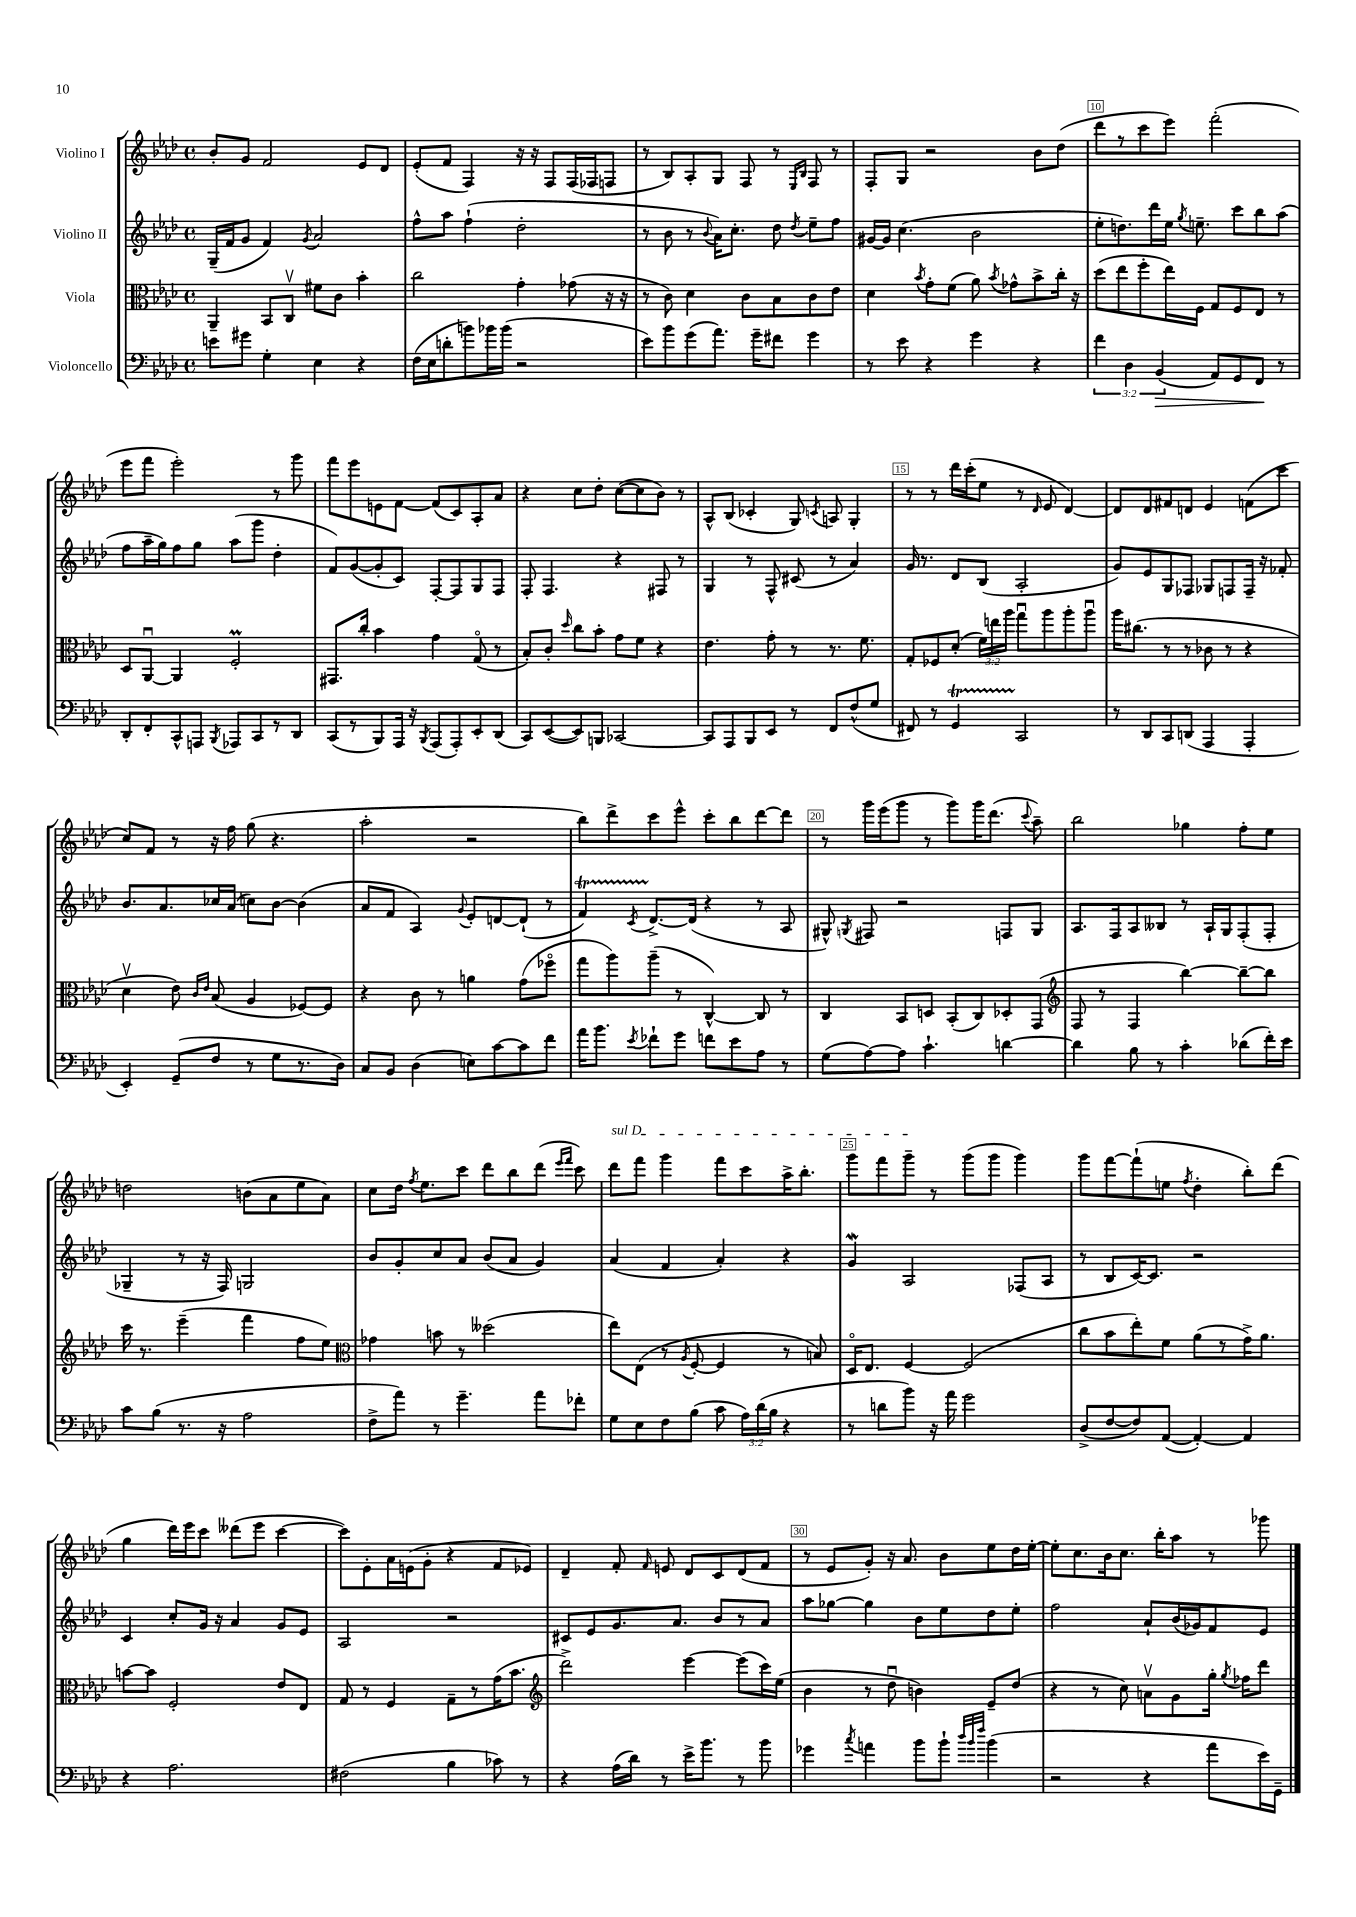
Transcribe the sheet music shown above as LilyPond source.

<<
\new StaffGroup <<
\new Staff = "s0" \with { instrumentName = "Violino I" } {
    \clef treble \key aes \major \defaultTimeSignature \time 4/4
    \autoBeamOff bes'8[-. g'8] f'2 ees'8[ des'8] |
    ees'8[-.( f'8] f4) r16 r16 f8[ f16( fes16 f8] |
    r8 bes8[) aes8-. g8] f8 r8 \grace { ees16[ bes16] } f8 r8 |
    f8[-. g8] r2 bes'8[ des''8]( |
    des'''8[ r8 c'''8 ees'''8]) f'''2-.( |
    ees'''8[ f'''8] ees'''2-.) r8 g'''8 |
    f'''8[ ees'''8 e'8 f'8]~ f'8[( c'8) aes8-. aes'8] |
    r4 c''8[ des''8]-. c''8[~( c''8 bes'8]) r8 |
    aes8[-^ bes8]( ces'4-. g8) \acciaccatura { c'8 } a8 g4-. |
    r8 r8 des'''16[ c'''16-.( ees''8] r8 \grace { des'16 } ees'8 des'4~) |
    des'8[ des'8 fis'8 d'8] ees'4 f'8[( c'''8] |
    c''8[) f'8] r8 r16 f''16 g''8( r4. |
    aes''2-. r2 |
    bes''8[) des'''8-> c'''8 ees'''8]-^ c'''8[-. bes''8 des'''8~ des'''8] |
    r8 g'''16[ ees'''16( g'''8] r8 g'''8[) g'''16 des'''8.]( \appoggiatura { c'''8 } aes''8--) |
    bes''2 ges''4 f''8[-. ees''8] |
    d''2 b'8[( aes'8 ees''8 aes'8]) |
    c''8[ des''16] \acciaccatura { f''8 } ees''8.[ c'''8] des'''8[ bes''8 des'''8]( \grace { ees'''16[ f'''16] } c'''8) |
    \once \override TextSpanner.bound-details.left.text = \markup { \italic "sul D" } des'''8[\startTextSpan f'''8] g'''4 f'''8[ c'''8 aes''16-> bes''8.]-. |
    g'''8[ f'''8 g'''8]--\stopTextSpan r8 g'''8[( g'''8] g'''4) |
    g'''8[ f'''8~ f'''8-!( e''8] \acciaccatura { f''8 } des''4-. bes''8[-.) des'''8]( |
    g''4 des'''16[) ees'''16 c'''8] deses'''8[( ees'''8] c'''4~ |
    c'''8[) ees'8-. aes'16 e'16( g'8]-. r4 f'8[ ees'8]) |
    des'4-- f'8-. \grace { f'16 } e'8 des'8[ c'8 des'8( f'8] |
    r8 ees'8[ g'8]-.) r16 aes'8. bes'8[ ees''8 des''16 ees''16]~-. |
    ees''8[-. c''8. bes'16 c''8.] bes''16[-. aes''8] r8 ges'''8 \bar "|." |
}
\new Staff = "s1" \with { instrumentName = "Violino II" } {
    \clef treble \key aes \major \defaultTimeSignature \time 4/4
    \autoBeamOff g16[--( f'16 g'8] f'4) \acciaccatura { g'8 } aes'2 |
    f''8[-^ aes''8] f''4-!( des''2-. |
    r8 bes'8 r8 \appoggiatura { bes'8 } aes'16[) c''8.]-. des''8 \acciaccatura { des''8 } ees''8[-- f''8] |
    gis'16[~ gis'16] c''4.( bes'2 |
    ees''8[-. d''8.) des'''16 ees''16] \acciaccatura { g''8 } e''8.-- c'''8[ bes''8 aes''8]( |
    f''8[ aes''16-- g''16) f''8 g''8] aes''8[( g'''8] des''4-. |
    f'8[) g'8~( g'8-. c'8]) f8[~-. f8 g8 f8] |
    f8-. f4. r4 fis8 r8 |
    g4 r8 f8-^ cis'8( r8 aes'4) |
    g'16 r8. des'8[ bes8]( aes2-. |
    g'8[) ees'8 g8 fes8] ges8[ f8 f16]-- r16 fes'8-. |
    bes'8.[ aes'8. ces''16 aes'16]( c''8[) bes'8]~ bes'4( |
    aes'8[ f'8] aes4) \appoggiatura { g'8 } ees'8[-. d'8~ d'8]-!( r8 |
    f'4\startTrillSpan) \acciaccatura { c'8 } des'8.[~->\stopTrillSpan des'16]( r4 r8 aes8 |
    gis8-^) \acciaccatura { g8 } fis8 r2 f8[ g8] |
    aes8.[ f16 aes8 beses8] r8 aes16[-! g16 f8-.( f8]-. |
    ges4-- r8 r16 f16) g2 |
    bes'8[ g'8-. c''8 aes'8] bes'8[( aes'8] g'4) |
    aes'4( f'4 aes'4-.) r4 |
    g'4\mordent aes2 fes8[( aes8] |
    r8 bes8[ c'16~) c'8.] r2 |
    c'4 c''8[-. g'16] r16 aes'4 g'8[ ees'8] |
    aes2 r2 |
    cis'8[ ees'8 g'8. aes'8.] bes'8[ r8 aes'8] |
    aes''8[ ges''8]~ ges''4 bes'8[ ees''8 des''8 ees''8]-. |
    f''2 aes'8[-! bes'16( ges'16) f'8 ees'8] \bar "|." |
}
\new Staff = "s2" \with { instrumentName = "Viola" } {
    \clef alto \key aes \major \defaultTimeSignature \time 4/4 \override Staff.TupletNumber.text = #tuplet-number::calc-fraction-text
    \autoBeamOff aes,4-- bes,8[ c8]\upbow fis'8[ c'8] bes'4-. |
    c''2 g'4-. ges'8( r16 r16 |
    r8 c'8) des'4 c'8[ bes8 c'8 ees'8] |
    des'4 \acciaccatura { bes'8 } g'8[-. f'8]( aes'8) \acciaccatura { bes'8 } ges'8[-^ bes'8-> c''16]-. r16 |
    des''8[( ees''8 f''8-. ees''16) f16] g8[ f8 ees8] r8 |
    des8[ aes,8]~\downbow aes,4 f2-.\prall |
    gis,8.[ c''16]-. bes'4 g'4 g8\flageolet( r8 |
    bes8[-.) c'8]-. \grace { des''16 } c''8[ bes'8]-. g'8[ f'8] r4 |
    ees'4. g'8-. r8 r8. f'8. |
    g8[-. fes8 des'8]-.( \tuplet 3/2 { f'16[) e''16 aes''16] } g''8[\downbow aes''8 aes''8-. aes''8]\downbow |
    aes''16[ cis''8.]( r8 r8 ces'8 r8 r4 |
    des'4\upbow ees'8) \grace { c'16[ ees'16] } bes8( aes4 fes8[~) fes8] |
    r4 c'8 r8 a'4 g'8[( fes''8]\flageolet |
    g''8[ aes''8) aes''8]--( r8 c4~-^) c8 r8 |
    c4 bes,8[ d8] bes,8[-.( c8) des8-. g,8]( |
    \clef treble f8 r8 f4 bes''4~) bes''8[~-- bes''8] |
    c'''16 r8. ees'''4--( f'''4 f''8[ ees''8]) |
    \clef alto ges'4 b'8 r8 deses''2( |
    ees''8[) ees8]( r8 \acciaccatura { aes8 } f8~-. f4 r8 b8) |
    des16[\flageolet ees8.] f4~ f2( |
    c''8[ bes'8 ees''8-.) f'8] aes'8[( r8 g'16->) aes'8.] |
    b'8[~ b'8] f2-. ees'8[ ees8] |
    g8 r8 f4 g8[-- r8 g'16( bes'8.] |
    \clef treble des'''2->) ees'''4~ ees'''8[( c'''16) ees''16]( |
    bes'4 r8 des''8\downbow b'4) ees'8[-- des''8]( |
    r4 r8 c''8) a'8[\upbow g'8 g''16]-. \acciaccatura { g''8 } fes''16[ des'''8] \bar "|." |
}
\new Staff = "s3" \with { instrumentName = "Violoncello" } {
    \clef bass \key aes \major \defaultTimeSignature \time 4/4 \override Staff.TupletNumber.text = #tuplet-number::calc-fraction-text
    \autoBeamOff e'8[ gis'8] g4-. ees4 r4 |
    f16[( ees16 d'8-. b'8) bes'16 bes'16]( r2 |
    ees'8[) bes'8 g'8( aes'8.]) g'16[-- fis'8] g'4 |
    r8 ees'8 r4 g'4 r4 |
    \tuplet 3/2 { f'4 des4 bes,4\>( } aes,8[) g,8 f,8]\! r8 |
    des,8[-. f,8-. c,8-^ a,,8] \acciaccatura { bes,,8 } aes,,8[ c,8 r8 des,8] |
    c,8[( r8 bes,,8) aes,,16] r16 \acciaccatura { bes,,8 } aes,,8[( aes,,8-.) ees,8-. des,8]( |
    c,8[) ees,8~( ees,8) b,,8] ces,2~ |
    ces,8[ aes,,8 bes,,8 ees,8] r8 f,8[ f8-^( g8] |
    fis,8) r8 g,4\startTrillSpan c,2\stopTrillSpan |
    r8 des,8[ c,8 d,8]( aes,,4 aes,,4-. |
    ees,4-.) g,8[--( f8] r8 g8[ r8. des16]) |
    c8[ bes,8] des4( e8[) c'8~ c'8 f'8] |
    aes'16[ bes'8.] \acciaccatura { ees'8 } fes'8[-! g'8] f'8[ ees'8 aes8] r8 |
    g8[( aes8~) aes8] c'4.-! d'4~ |
    d'4 bes8 r8 c'4-. des'8[( f'16-.) ees'16] |
    c'8[ bes8]( r8. r16 aes2 |
    f8[-> aes'8]) r8 g'4.-- aes'8[ fes'8]-. |
    g8[ ees8 f8 bes8]( c'8 \tuplet 3/2 { aes16[) des'16( bes16] } r4 |
    r8 d'8[ bes'8]) r16 aes'16 g'2 |
    des8[->( f8~ f8) aes,8]~( aes,4~-.) aes,4 |
    r4 aes2. |
    fis2( bes4 ces'8) r8 |
    r4 aes16[( des'16]) r8 ees'16[-> bes'8.] r8 bes'8 |
    ges'4 \acciaccatura { c''8 } a'4 bes'8[ bes'8]-! \grace { des''32[ bes'32 f''32] } bes'4( |
    r2 r4 aes'8[ ees'16) g,16]-- \bar "|." |
}
>>
>>
\layout { \context { \Score currentBarNumber = #6 \override BarNumber.break-visibility = ##(#f #t #t) barNumberVisibility = #(every-nth-bar-number-visible 5) \override BarNumber.stencil = #(make-stencil-boxer 0.1 0.3 ly:text-interface::print) } }
